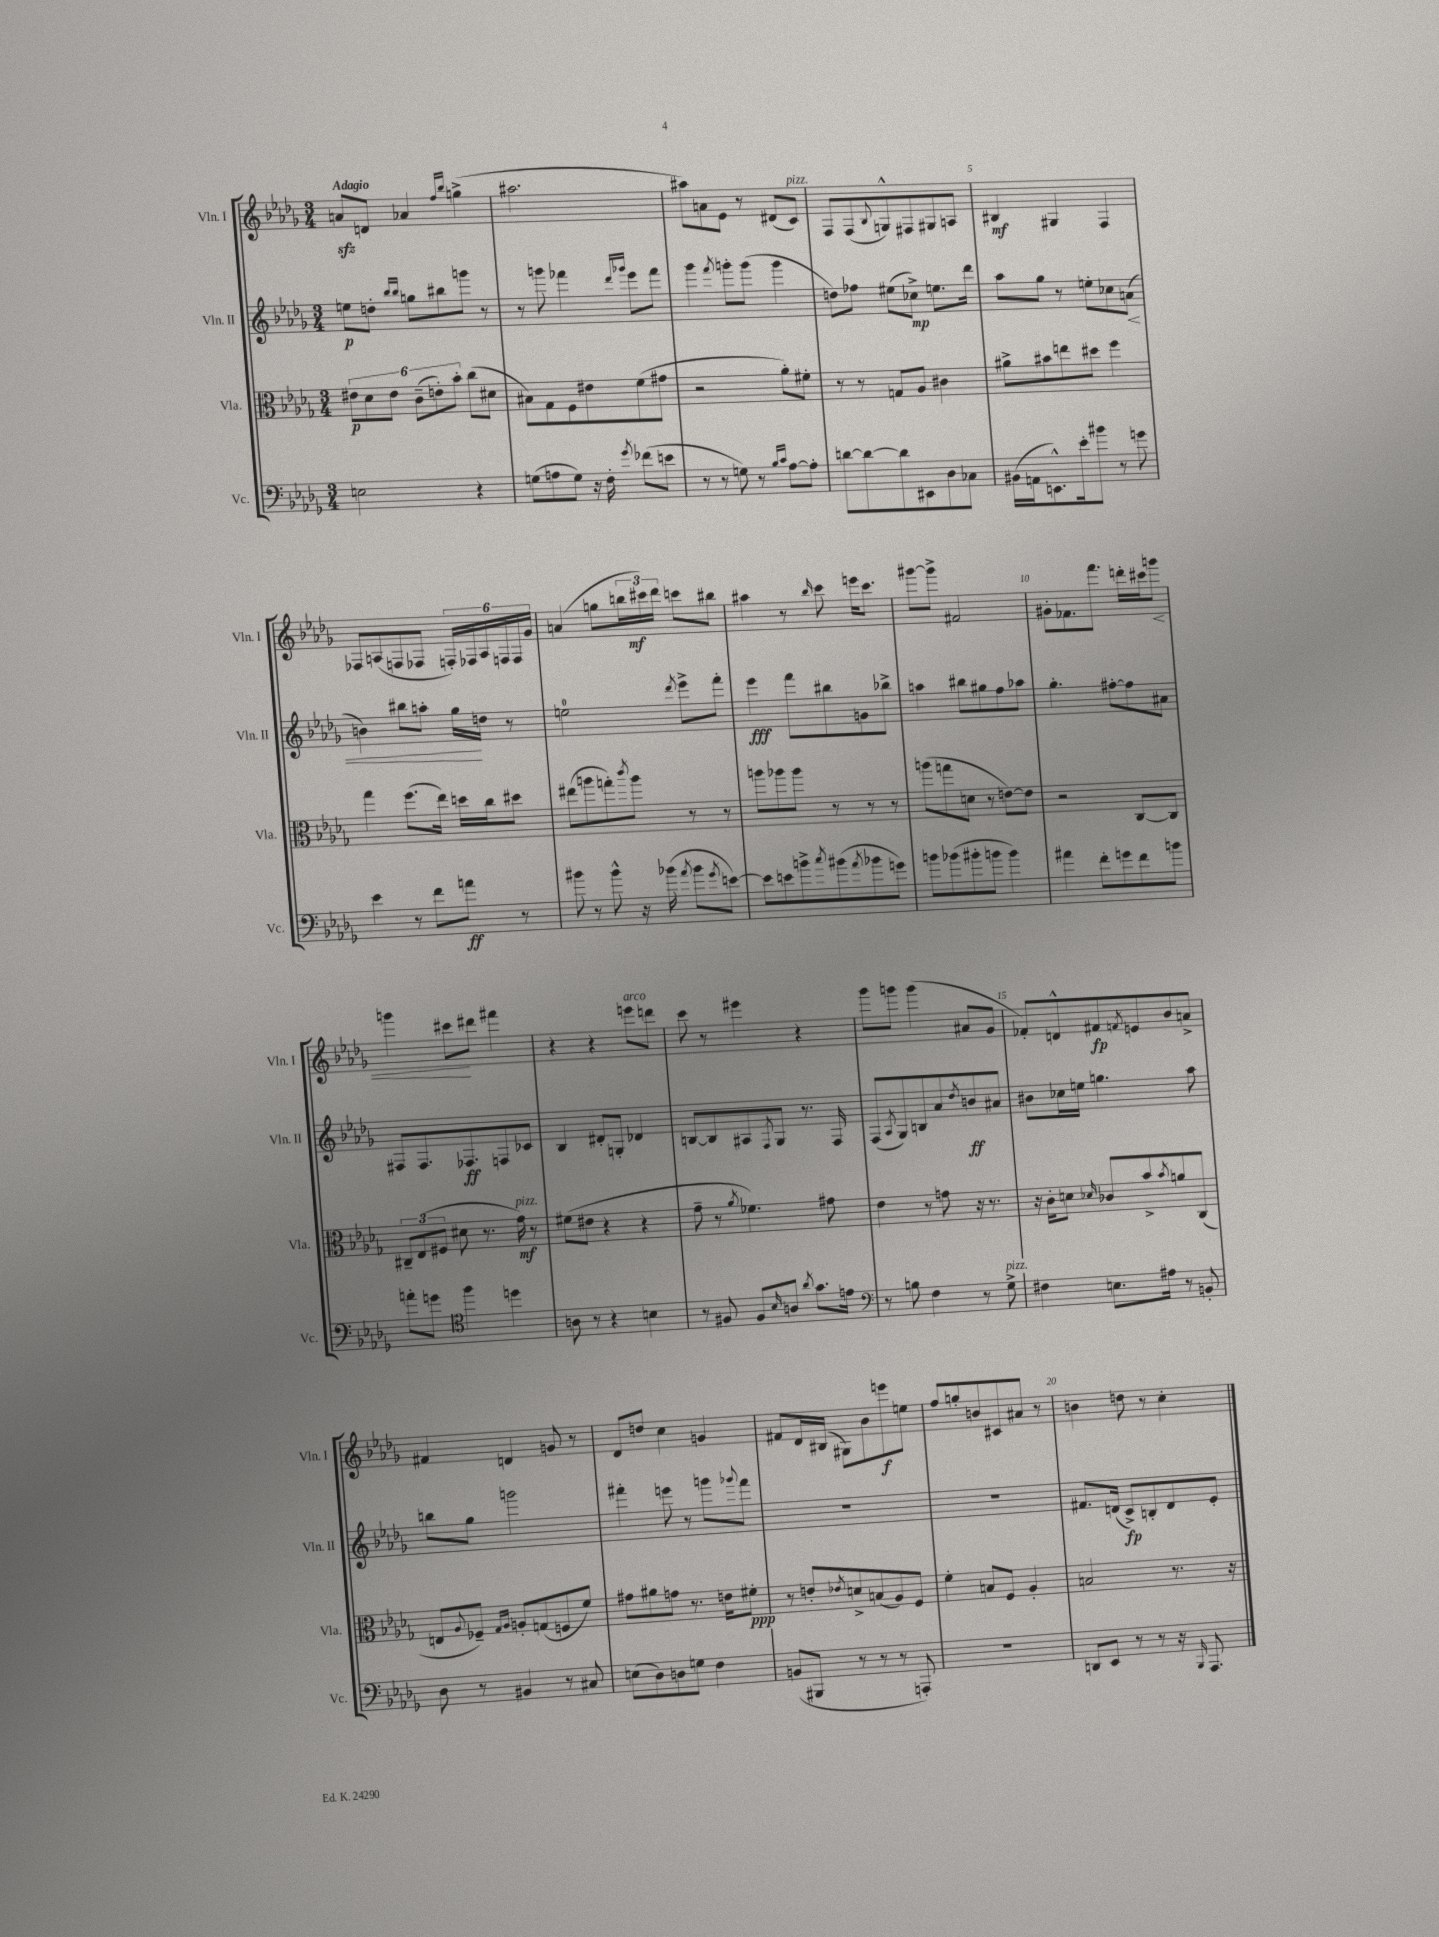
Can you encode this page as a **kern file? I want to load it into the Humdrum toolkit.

**kern	**kern	**kern	**kern
*staff4	*staff3	*staff2	*staff1
*clefF4	*clefC3	*clefG2	*clefG2
*k[b-e-a-d-g-]	*k[b-e-a-d-g-]	*k[b-e-a-d-g-]	*k[b-e-a-d-g-]
*M3/4	*M3/4	*M3/4	*M3/4
2E	12e#	8ee	8a
.	12d-	.	.
.	.	8dd'	8d
.	12e#	.	.
.	.	16qqbb-	.
.	.	16qqbb-	.
.	(12c~	8gg	4a-
.	12e')	.	.
.	.	8bb#	.
.	12b-'	.	.
.	.	.	16qqff
.	.	.	16qqbb-
4r	(8cc	8ggg	(4gg^
.	8d#	8r	.
=	=	=	=
(8G	8B#)	8r	2.aa#
8A	8G-	8ggg	.
8G)	8F	4fff-	.
16r	8e#	.	.
16F'	.	.	.
.	.	16qqddd-	.
8qg-	.	16qqggg-	.
(8f-	(8f	8eee-	.
8e	8g#	8fff-	.
=	=	=	=
8r	2r	4ggg-	8aa#)
8r	.	.	8a
.	.	8qfff	.
8G)	.	8ggg'	8e-
8r	.	(8ggg	8r
16qqB-	.	.	.
16qqc	.	.	.
[8A-	8a-')	4ggg	(8d#
8A-']	8f#'	.	8c)
=	=	=	=
[8d	8r	8dd)	8F
8d_	8r	8ff-	(8F
.	.	.	8qqB-
8d]	8G	(8ee#	8G^^)
8EE#	8A-	8cc-^)	8F#
8D-	4c#	8.ee	8G#
8C-	.	.	8A
.	.	16ddd-	.
=	=	=	=
(16BB#	8a#^	8aa-	4B#
16AA	.	.	.
8.EE^^)	8b#	8gg-	.
.	8ee	8r	4G#
16e-'	.	.	.
8b#	8dd#	8ee'	.
8r	4ff	8cc-	4F
8g	.	(8a	.
=	=	=	=
4e-	4gg-	4b)	8F-
.	.	.	(8A
8r	(8.ff	8bb#	8F
8f	.	8aa'	8F-
.	16ee-)	.	.
8a	16dd	16gg-	24F')
.	.	.	24F-
.	16cc	16dd	.
.	.	.	24A
8r	8dd#	8r	24F
.	.	.	24F
.	.	.	24g-
=	=	=	=
8b#	(8ee#	2ee	(4a
8r	8aa	.	.
8b#^^	8gg')	.	8gg
.	8qccc	.	.
16r	8aa	.	24bb
.	.	.	24ccc#)
(16b-	.	.	.
.	.	.	24ddd-
8qa-	.	8qddd-	.
8b-	8r	8eee-^	8ccc
8qg-	.	.	.
[8e)	8r	8fff'	8bb#
=	=	=	=
8e]	8aa	4eee-	4aa#
8e	8aa-	.	.
8b^	8aa-	8fff	8r
8qcc	.	.	16qqbb-
(8b#	8r	8bb#	8ccc
8qa-	.	.	.
8b-	8r	8g	16eee
.	.	.	8.ccc
8g)	8r	8bb-^	.
=	=	=	=
8b	(8aa	4aa	[8ggg#
(8b-	8gg	.	8ggg#^]
8b#'	8d	8bb#	2f#
8b	8r	8gg#	.
4b)	[8e)	8ff	.
.	8e]	8aa-	.
=	=	=	=
4a#	2r	4.gg-'	8g#'
.	.	.	8.f-
8f'	.	.	.
.	.	.	8.fff
8g	.	[8ff#'	.
8f	[8C	8ff#]	16ddd'
.	.	.	16ccc#
8b	8C]	8a#	8ggg
=	=	=	=
8a'	12C#~	8F#	4ggg
.	(12E-	.	.
8g	.	8.F#	.
.	12F#	.	.
*clefC4	*	*	*
4ff	8d#	.	8ccc#
.	.	8.F-	.
.	8.r	.	8ddd#
4dd	.	8F	4fff#
.	16g-)	.	.
.	8r	8c-	.
=	=	=	=
8A	(8f#	4B-	4r
8r	8e#	.	.
4r	4r	8d#'	4r
.	.	8G'	.
4B	4r	4d-	8eee
.	.	.	8ddd
=	=	=	=
8r	8g-~	[8B	8ccc
8F#	8r	8B]	8r
.	8qa-	.	.
8F#	4.f-)	8A#	4eee#
16qqB-	.	8qF	.
8A	.	8G-	.
8qa-	.	.	.
8.g-	.	8.r	4r
.	8g#	.	.
16e	.	16F	.
=	=	=	=
*clefF4	*	*	*
8r	4e-	(8F	8ggg-
.	.	8qA-	.
8B	.	8G-)	8ggg
4F	8r	8B	(4ggg
.	8g	8a-	.
.	.	8qdd-	.
8r	16r	8b	8a#
.	8.r	.	.
8G-^	.	8a#	8g-
=	=	=	=
4F#	16r	8b#	8f-')
.	16c'	.	.
.	8d	16cc-	8d^^
.	.	16ee	.
.	16qqd-	.	.
8.E	8c-	4.gg	8f#
.	.	.	8qf
.	8b-^	.	8e
16A#	.	.	.
.	8qb-	.	.
8r	8a	.	8b-
8BB'	(8C	8aa-	8a^
=	=	=	=
8D-	8E	8bb	4f#
.	8qqA-	.	.
8r	8F-~)	8gg-	.
.	16qqG-	.	.
.	16qqA-	.	.
4BB#	8A'	2ggg	4d
.	(8G	.	.
8r	8F	.	8g
8C#	8f)	.	8r
=	=	=	=
(8E	8g#	4fff#'	8d-
8D-)	8a#	.	8dd
8D	8g	8eee	4cc
8G	8.r	8r	.
4F	.	8ggg	4g
.	16e	.	.
.	.	8qqggg-	.
.	8f#'	8fff#	.
=	=	=	=
(8BB	8r	2.r	8f#
8BBB#	8e'	.	16d-
.	.	.	(16B#
.	8qe-	.	.
8r	8d^	.	8G#)
8r	(8B	.	8b-
8r	8A-)	.	8eee
8AAA')	8F	.	8ee
=	=	=	=
2.r	4f'	2.r	8ff
.	.	.	8gg'
.	8B	.	8b
.	8F	.	8c#
.	4A-'	.	8a#
.	.	.	8r
=	=	=	=
8DD	2B	8.f#	4b
8EE-	.	.	.
.	.	(16d	.
8r	.	8c^)	8dd
8r	.	8B'	8r
16r	8.r	8d	4cc'
16qqBBB-	.	.	.
8.AAA-	.	.	.
.	.	8e-'	.
.	16r	.	.
==	==	==	==
*-	*-	*-	*-
